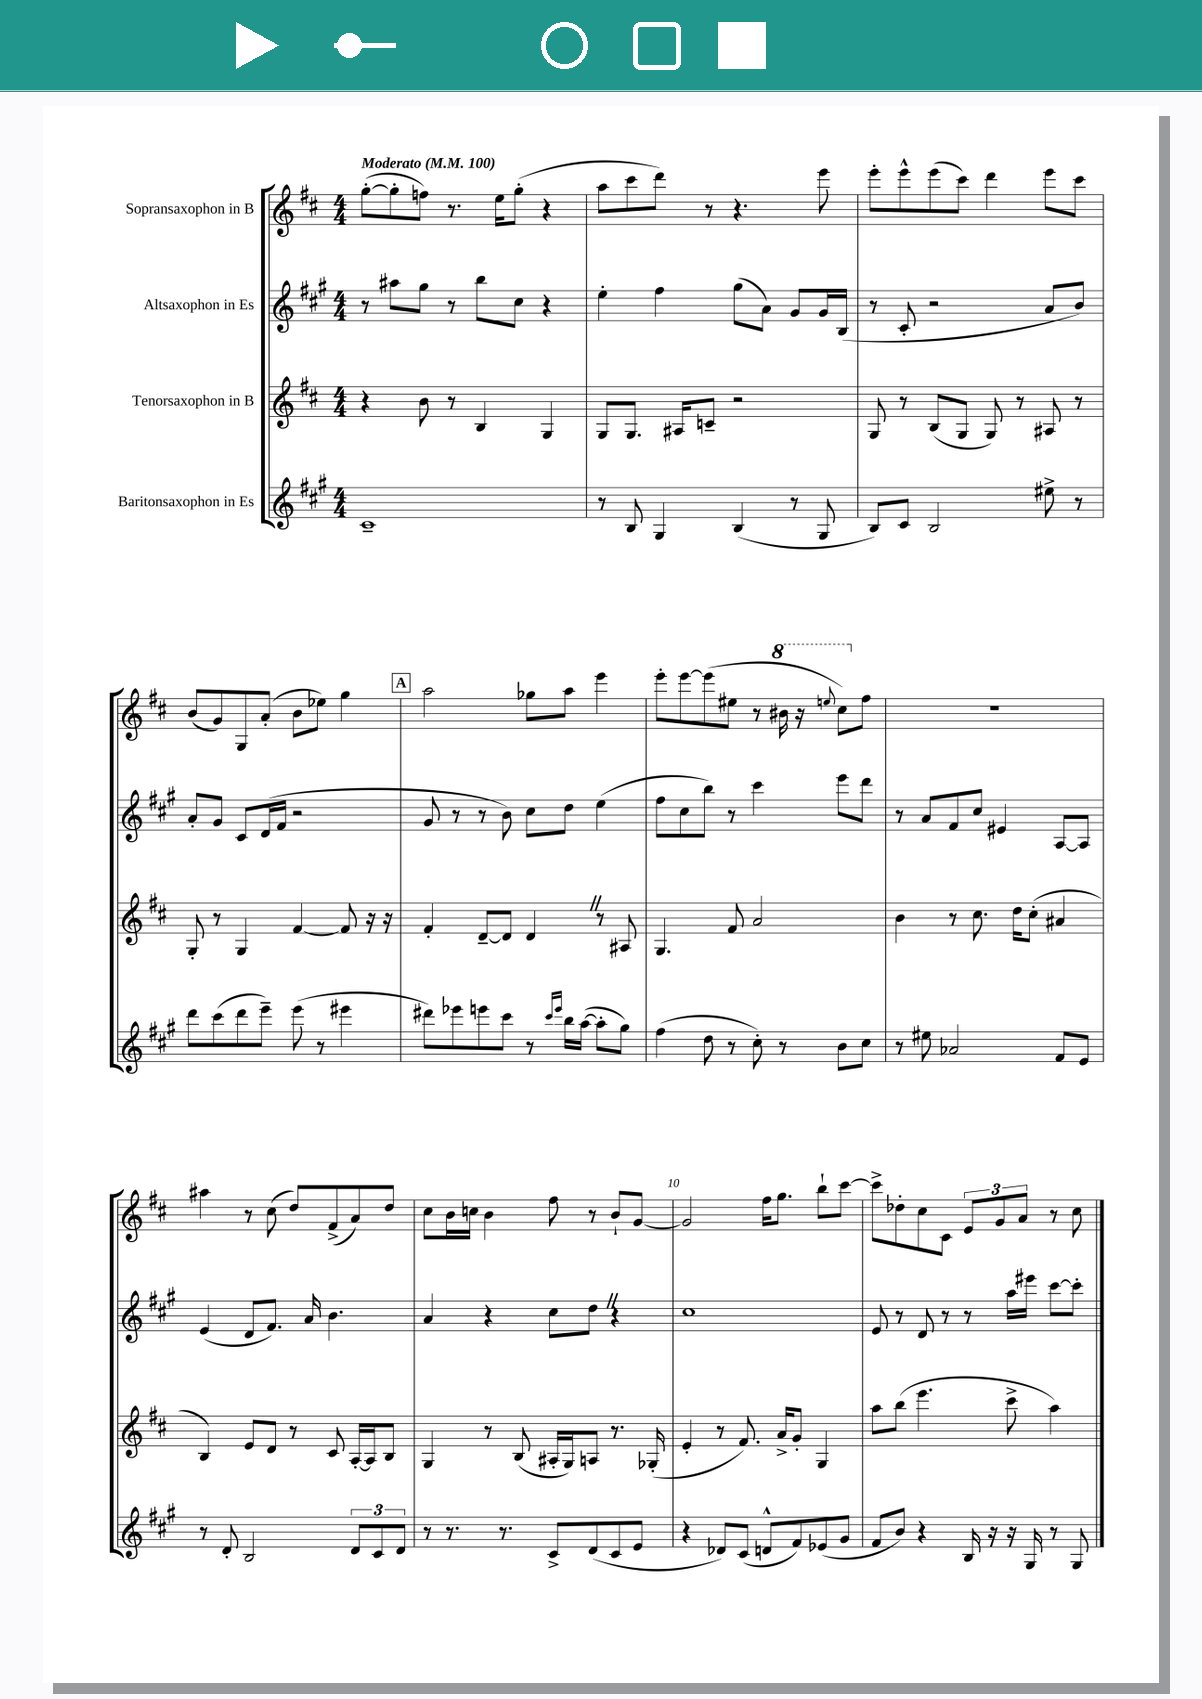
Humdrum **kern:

**kern	**kern	**kern	**kern
*part4	*part3	*part2	*part1
*staff4	*staff3	*staff2	*staff1
*I"Baritonsaxophon in Es	*I"Tenorsaxophon in B	*I"Altsaxophon in Es	*I"Sopransaxophon in B
*clefG2	*clefG2	*clefG2	*clefG2
*k[f#c#g#]	*k[f#c#]	*k[f#c#g#]	*k[f#c#]
*M4/4	*M4/4	*M4/4	*M4/4
*MM100	*MM100	*MM100	*MM100
=1	=1	=1	=1
!	!	!	!LO:TX:a:B:t=Moderato
1c#~	4r	8r	([8gg'\L
.	.	8aa#X\L	8gg'\]
.	8b\	8gg#\J	8ffn\J)
.	8r	8r	8.r
.	4B/	8bb\L	.
.	.	.	16ee\KL
.	.	8cc#\J	(8gg'\J
.	4G/	4r	4r
=2	=2	=2	=2
8r	8G/L	4ee'\	8aa\L
8B/	8.G/J	.	8ccc#\
4G#/	.	4ff#\	8ddd\J)
.	16A#X/KL	.	.
.	8cn~/J	.	8r
(4B/	2r	(8gg#\L	4.r
.	.	8a\J)	.
8r	.	8g#/L	.
8G#/	.	16g#/L	8eee\
.	.	(16B/JJ	.
=3	=3	=3	=3
8B/L)	8G/	8r	8eee'\L
8c#/J	8r	8c#'/	8eee^^\
2B/	(8B/L	2r	(8eee\
.	8G/J	.	8ccc#\J)
.	8G/)	.	4ddd\
.	8r	.	.
8ee#X^\	8A#X/	8a/L	8eee\L
8r	8r	8b/J)	8ccc#\J
!!LO:LB:g=z
=4	=4	=4	=4
8ddd\L	8G'/	8a'/L	(8b/L
(8ccc#\	8r	8g#/J	8g/)
8ddd\	4G/	8c#/L	8G/
8eee~\J)	.	(16d/L	(8a'/J
.	.	16f#/JJ	.
(8eee\	[4f#/	2r	8b\L
8r	.	.	8ee-X\J)
4eee#X\	8f#/]	.	4gg\
.	16r	.	.
.	16r	.	.
!!LO:REH:place=s1:t=A
=5	=5	=5	=5
8ddd#X\L)	4f#'/	8g#/	2aa\
8eee-X\	.	8r	.
8eeen\	[8d~/L	8r	.
8ccc#\J	8d/J]	8b\)	.
8r	4dZ/	8cc#\L	8gg-X\L
16qqccc#/LL	.	.	.
16qqeee/JJ	.	.	.
16bb\LL	.	8dd\J	8aa\J
([16aa\JJ	.	.	.
8aa'\L]	8r	(4ee\	4eee\
8gg#\J)	8A#X/	.	.
=6	=6	=6	=6
(4ff#\	4.G/	8ff#\L	8eee'\L
.	.	8cc#\	[8eee\
8dd\	.	8bb\J)	(8eee\]
8r	8f#/	8r	8ee#X\J
8cc#'\)	2a/	4ccc#\	8r
*	*	*	*8va
8r	.	.	16bb#X\
.	.	.	16r
.	.	.	8qqeeen/
8b\L	.	8eee\L	8ccc#\L)
*	*	*	*X8va
8cc#\J	.	8ddd\J	8ff#\J
=7	=7	=7	=7
8r	4b\	8r	1r
8ee#X\	.	8a/L	.
2a-X/	8r	8f#/	.
.	8.cc#\	8cc#/J	.
.	.	4e#X/	.
.	16dd\KL	.	.
.	(8cc#'\J	.	.
8f#/L	4a#X/	[8A/L	.
8e/J	.	8A/J]	.
!!LO:LB:g=z
=8	=8	=8	=8
8r	4B/)	(4e/	4aa#X\
8d'/	.	.	.
2B/	8e/L	8d/L	8r
.	8d/J	8.f#/J)	(8cc#\
.	8r	.	8dd/L)
.	.	16a/	.
.	8c#/	4.b\	(8f#^/
12d/L	[16A'/LL	.	8a/)
.	16A/J]	.	.
12c#/	.	.	.
.	8B/J	.	8dd/J
12d/J	.	.	.
=9	=9	=9	=9
8r	4G/	4a/	8cc#\L
8.r	.	.	16b\L
.	.	.	16ccn\JJ
.	8r	4r	4b\
8.r	.	.	.
.	(8B/	.	.
8c#^/L	16A#X'/LL	8cc#\L	8ff#\
.	16G/J)	.	.
(8d/	8An/J	8ddZ\J	8r
8c#/	8.r	4r	8b`/L
8e/J	.	.	[8g/J
.	(16G-X'/	.	.
=10	=10	=10	=10
4r	4e'/	1cc#	2g/]
8d-X/L)	8r	.	.
(8c#/J	8.f#/)	.	.
8dn^^/L	.	.	16ff#\KL
.	16a^/KL	.	8.gg\J
8f#/)	8g'/J	.	.
(8e-X/	4G/	.	8bb`\L
8g#/J	.	.	[8ccc#\J
=11	=11	=11	=11
8f#/L	8aa\L	8e/	8ccc#^\L]
8b/J)	(8bb\J	8r	8dd-X'\
4r	4.eee\	8d/	8cc#\
.	.	8r	8c#\J
16B/	.	8r	12e/L
16r	.	.	.
.	.	.	12g/
16r	8ccc#^\	16aa\LL	.
.	.	.	12a/J
16G#/	.	16eee#X\JJ	.
8r	4aa\)	[8ccc#\L	8r
8G#/	.	8ccc#'\J]	8cc#\
==	==	==	==
*-	*-	*-	*-
